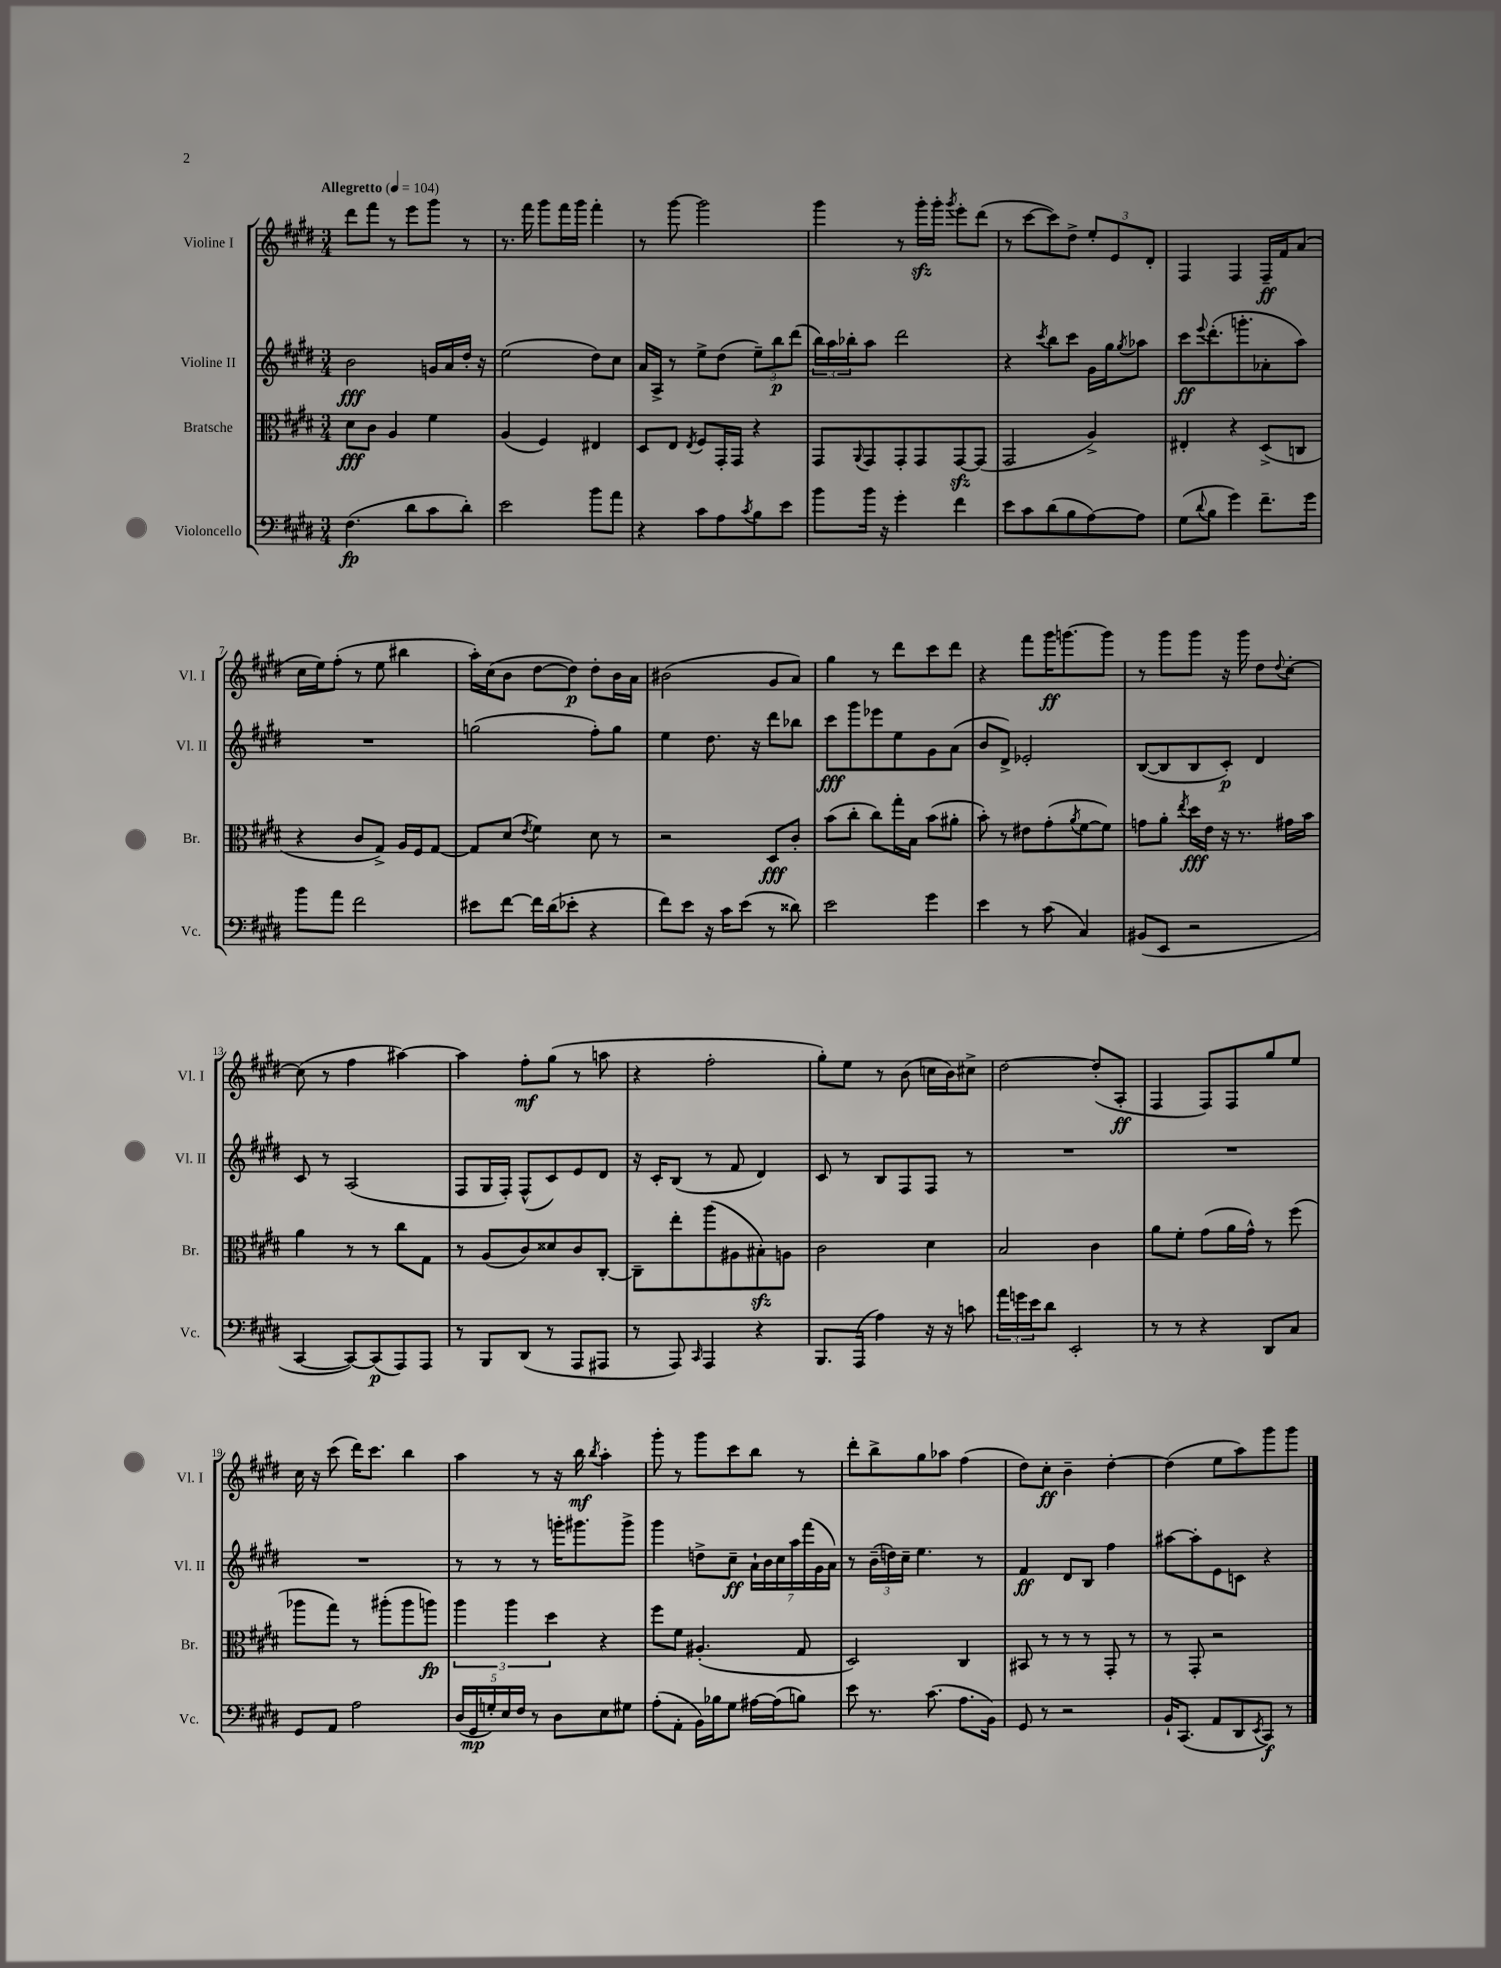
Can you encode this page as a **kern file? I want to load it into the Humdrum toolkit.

**kern	**dynam	**kern	**dynam	**kern	**dynam	**kern	**dynam
*part4	*part4	*part3	*part3	*part2	*part2	*part1	*part1
*staff4	*staff4	*staff3	*staff3	*staff2	*staff2	*staff1	*staff1
*I"Violoncello	*	*I"Bratsche	*	*I"Violine II	*	*I"Violine I	*
*I'Vc.	*	*I'Br.	*	*I'Vl. II	*	*I'Vl. I	*
*clefF4	*	*clefC3	*	*clefG2	*	*clefG2	*
*k[f#c#g#d#]	*	*k[f#c#g#d#]	*	*k[f#c#g#d#]	*	*k[f#c#g#d#]	*
*M3/4	*	*M3/4	*	*M3/4	*	*M3/4	*
*MM104	*	*MM104	*	*MM104	*	*MM104	*
=1	=1	=1	=1	=1	=1	=1	=1
!	!	!	!	!	!	!LO:TX:a:B:t=Allegretto	!
(4.F#\	fp	8d#\L	fff	2b\	fff	8ddd#\L	.
.	.	8c#\J	.	.	.	8fff#\J	.
.	.	4A/	.	.	.	8r	.
8d#\L	.	.	.	.	.	8eee\L	.
8c#\	.	4f#\	.	16gn/LL	.	8ggg#\J	.
.	.	.	.	16a/	.	.	.
8d#'\J)	.	.	.	16dd#'/JJ	.	8r	.
.	.	.	.	16r	.	.	.
=2	=2	=2	=2	=2	=2	=2	=2
2e\	.	(4A/	.	(2ee\	.	8.r	.
.	.	.	.	.	.	16fff#\	.
.	.	4F#/)	.	.	.	8ggg#\L	.
.	.	.	.	.	.	16fff#\L	.
.	.	.	.	.	.	16ggg#\JJ	.
8b\L	.	4E#X/	.	8dd#\L)	.	4fff#'\	.
8a\J	.	.	.	8cc#\J	.	.	.
=3	=3	=3	=3	=3	=3	=3	=3
4r	.	8D#/L	.	16a/LL	.	8r	.
.	.	.	.	16A^/JJ	.	.	.
.	.	8E/J	.	8r	.	[8ggg#\	.
.	.	8qE/	.	.	.	.	.
8c#\L	.	8F#/L	.	8ee^\L	.	2ggg#\]	.
8A\	.	16GG#'/L	.	(8dd#\J	.	.	.
.	.	16GG#/JJ	.	.	.	.	.
8qc#/	.	.	.	.	.	.	.
8B\	.	4r	.	12ee~\L)	.	.	.
.	.	.	.	12bb\	p	.	.
8e\J	.	.	.	.	.	.	.
.	.	.	.	(12ddd#\J	.	.	.
=4	=4	=4	=4	=4	=4	=4	=4
8b\L	.	8GG#/L	.	24bb\LL)	.	4ggg#\	.
.	.	.	.	24aa\	.	.	.
.	.	.	.	24bb-X'\J	.	.	.
.	.	8qqAA/	.	.	.	.	.
16b\Jk	.	8GG#/	.	8aa\J	.	.	.
16r	.	.	.	.	.	.	.
4g#'\	.	8GG#'/	.	2ddd#\	.	8r	.
.	.	8GG#/	.	.	.	16ggg#zz'\LL	.
.	.	.	.	.	.	16ggg#'\JJ	.
.	.	.	.	.	.	8qggg#/	.
4f#\	.	[8GG#zz/	.	.	.	8eee'\L	.
.	.	(8GG#/J]	.	.	.	(8ddd#\J	.
=5	=5	=5	=5	=5	=5	=5	=5
8e\L	.	2GG#/	.	4r	.	8r	.
8c#\	.	.	.	.	.	[8ccc#\L	.
.	.	.	.	8qccc#/	.	.	.
(8d#\	.	.	.	8bb\L	.	8ccc#\])	.
8B\	.	.	.	8ccc#\J	.	8dd#^\J	.
[8A\)	.	4A^/)	.	16g#\LL	.	12ee'/L	.
.	.	.	.	16gg#\J	.	.	.
.	.	.	.	.	.	12e/	.
.	.	.	.	8qgg#/	.	.	.
8A\J]	.	.	.	8aa-X\J	.	.	.
.	.	.	.	.	.	12d#'/J	.
=6	=6	=6	=6	=6	=6	=6	=6
(8G#\L	.	4E#X'/	.	8ccc#\L	ff	4F#/	.
8qqd#/	.	.	.	8qqeee/	.	.	.
8B\J	.	.	.	(8.ddd#'\	.	.	.
4g#\)	.	4r	.	.	.	4F#/	.
.	.	.	.	8.gggn'\	.	.	.
8.f#~\L	.	(8D#^/L	.	8a-X'\	.	16F#~/LL	ff
.	.	.	.	.	.	16f#/J	.
.	.	8Cn/J	.	8aa\J)	.	(8a/J	.
16g#\Jk	.	.	.	.	.	.	.
!!LO:LB:g=z
=7	=7	=7	=7	=7	=7	=7	=7
8b\L	.	4r	.	2.r	.	16cc#\LL	.
.	.	.	.	.	.	16ee\J)	.
8a\J	.	.	.	.	.	(8ff#'\J	.
2f#\	.	8c#/L	.	.	.	8r	.
.	.	8G#^/J)	.	.	.	8ee\	.
.	.	16A/LL	.	.	.	4bb#X\	.
.	.	16F#/J	.	.	.	.	.
.	.	[8G#/J	.	.	.	.	.
=8	=8	=8	=8	=8	=8	=8	=8
8e#X\L	.	8G#/L]	.	(2ggn\	.	16aa'\LL)	.
.	.	.	.	.	.	(16cc#\J	.
[8f#\J	.	(8d#/J	.	.	.	8b\J	.
.	.	8qe/	.	.	.	.	.
16f#\LL]	.	4f#\)	.	.	.	[8dd#\L	.
(16d#\J	.	.	.	.	.	.	.
8e-X'\J	.	.	.	.	.	8dd#\J])	p
4r	.	8d#\	.	8ff#'\L)	.	8dd#'\L	.
.	.	8r	.	8gg\J	.	16b\L	.
.	.	.	.	.	.	16a\JJ	.
=9	=9	=9	=9	=9	=9	=9	=9
8f#\L)	.	2r	.	4ee\	.	(2b#X\	.
8e\J	.	.	.	.	.	.	.
16r	.	.	.	8.dd#\	.	.	.
16c#\KL	.	.	.	.	.	.	.
(8e\J	.	.	.	.	.	.	.
.	.	.	.	16r	.	.	.
8r	.	8D#/L	fff	8ddd#\L	.	8g#/L	.
8d##X\)	.	8c#'/J	.	8bb-X\J	.	8a/J)	.
=10	=10	=10	=10	=10	=10	=10	=10
2e\	.	(8b\L	.	8ccc#\L	fff	4gg#\	.
.	.	8cc#'\J	.	8ggg#\	.	.	.
.	.	8cc#\L)	.	8eee-X\	.	8r	.
.	.	16gg#'\L	.	8ee\	.	8ddd#\L	.
.	.	16B\JJ	.	.	.	.	.
4g#\	.	(8b\L	.	8g#\	.	8ccc#\	.
.	.	8a#X'\J	.	(8a\J	.	8ddd#\J	.
=11	=11	=11	=11	=11	=11	=11	=11
4e\	.	8b'\)	.	8b/L	.	4r	.
.	.	8r	.	8d#^/J)	.	.	.
8r	.	8e#X\L	.	2e-X'/	.	8fff#\L	.
(8c#\	.	(8g#'\	.	.	.	16ggg#\K	ff
.	.	.	.	.	.	[8.gggn\	.
.	.	8qa/	.	.	.	.	.
4C#/)	.	[8f#\	.	.	.	.	.
.	.	8f#\J])	.	.	.	8ggg\J]	.
=12	=12	=12	=12	=12	=12	=12	=12
(8BB#X/L	.	8gn\L	.	([8B/L	.	8r	.
8EE/J	.	8a'\J	.	8B/]	.	8ggg#\L	.
.	.	8qee/	.	.	.	.	.
2r	.	16dd#\LL	fff	8B/	.	8ggg#\J	.
.	.	16e\JJ	.	.	.	.	.
.	.	16r	.	8c#'/J)	p	16r	.
.	.	8.r	.	.	.	16ggg#\	.
.	.	.	.	4d#/	.	8dd#\L	.
.	.	.	.	.	.	8qqdd#/	.
.	.	16g#X\LL	.	.	.	[8cc#'\J	.
.	.	16b\JJ	.	.	.	.	.
!!LO:LB:g=z
=13	=13	=13	=13	=13	=13	=13	=13
[4CC#/	.	4a\	.	8c#/	.	(8cc#\]	.
.	.	.	.	8r	.	8r	.
8CC#/L_)	.	8r	.	(2A/	.	4ff#\	.
(8CC#/]	p	8r	.	.	.	.	.
8AAA/)	.	8cc#\L	.	.	.	[4aa#X\)	.
8AAA/J	.	8G#\J	.	.	.	.	.
=14	=14	=14	=14	=14	=14	=14	=14
8r	.	8r	.	8F#/L	.	4aa#\]	.
8BBB/L	.	(8A/L	.	16G#/L	.	.	.
.	.	.	.	16F#'/JJ)	.	.	.
(8DD#/J	.	8c#/)	.	(8F#^^/L	.	8ff#'\L	mf
8r	.	8d##X/	.	8c#/)	.	(8gg#\J	.
8AAA/L	.	8c#/	.	8e/	.	8r	.
8AAA#X/J	.	[8C#'/J	.	8d#/J	.	8aan\	.
=15	=15	=15	=15	=15	=15	=15	=15
8r	.	8C#~\L]	.	16r	.	4r	.
.	.	.	.	16c#'/KL	.	.	.
8AAA/)	.	8ee'\	.	(8B/J	.	.	.
16qqCC#/	.	.	.	.	.	.	.
4AAA/	.	(8aa\	.	8r	.	2ff#'\	.
.	.	8A#X\	.	8f#/	.	.	.
4r	.	8B#Xzz'\)	.	4d#/)	.	.	.
.	.	8An\J	.	.	.	.	.
=16	=16	=16	=16	=16	=16	=16	=16
8.BBB/L	.	2c#\	.	8c#/	.	8gg#'\L)	.
.	.	.	.	8r	.	8ee\J	.
(16AAA/Jk	.	.	.	.	.	.	.
4A\)	.	.	.	8B/L	.	8r	.
.	.	.	.	8F#/	.	(8b\	.
16r	.	4d#\	.	8F#/J	.	16ccn\LL	.
16r	.	.	.	.	.	16b\J)	.
8cn\	.	.	.	8r	.	8cc#X^\J	.
=17	=17	=17	=17	=17	=17	=17	=17
24a\LL	.	2B/	.	2.r	.	[2dd#\	.
24gn\	.	.	.	.	.	.	.
24e\J	.	.	.	.	.	.	.
8d#\J	.	.	.	.	.	.	.
2EE'/	.	.	.	.	.	.	.
.	.	4c#\	.	.	.	(8dd#'/L]	.
.	.	.	.	.	.	8A'/J	ff
=18	=18	=18	=18	=18	=18	=18	=18
8r	.	8a\L	.	2.r	.	4F#/	.
8r	.	8f#'\J	.	.	.	.	.
4r	.	(8g#\L	.	.	.	8F#/L)	.
.	.	16a\L	.	.	.	8F#/	.
.	.	16g#^^\JJ)	.	.	.	.	.
8DD#/L	.	8r	.	.	.	8gg#/	.
8C#/J	.	(8ff#\	.	.	.	8ee/J	.
!!LO:LB:g=z
=19	=19	=19	=19	=19	=19	=19	=19
8GG#/L	.	8aa-X\L	.	2.r	.	16cc#\	.
.	.	.	.	.	.	16r	.
8AA/J	.	8gg#\J)	.	.	.	(8ccc#\	.
2A\	.	8r	.	.	.	16ddd#\KL)	.
.	.	.	.	.	.	8.ccc#\J	.
.	.	(8aa#X'\L	.	.	.	.	.
.	.	8aa#\	.	.	.	4bb\	.
.	.	8aan\J)	fp	.	.	.	.
=20	=20	=20	=20	=20	=20	=20	=20
(20D#/LL	.	6aa\	.	8r	.	4aa\	.
20GG#/	mp	.	.	.	.	.	.
20Gn'/)	.	.	.	.	.	.	.
.	.	.	.	8r	.	.	.
20E/	.	.	.	.	.	.	.
.	.	6aa\	.	.	.	.	.
20F#/JJ	.	.	.	.	.	.	.
8r	.	.	.	8r	.	8r	.
.	.	6dd#\	.	.	.	.	.
8D#\L	.	.	.	16gggn'\KL	.	16r	.
.	.	.	.	8.ggg#X\	.	16bb\	mf
.	.	.	.	.	.	8qbb/	.
8E\	.	4r	.	.	.	4aa'\	.
8G#X\J	.	.	.	8ggg#^\J	.	.	.
=21	=21	=21	=21	=21	=21	=21	=21
(8A'\L	.	8ff#\L	.	4ggg#\	.	8ggg#'\	.
8AA'\J	.	8f#\J	.	.	.	8r	.
16BB\LL)	.	(4.A#X'/	.	8ddn^\L	.	8ggg#\L	.
16B-X\J	.	.	.	.	.	.	.
8G#\J	.	.	.	8cc#~\J	ff	8ccc#\	.
[16A#X\LL	.	.	.	28a`\LL	.	8bb\J	.
.	.	.	.	28b\	.	.	.
(16A#\J]	.	.	.	.	.	.	.
.	.	.	.	28cc#\	.	.	.
.	.	.	.	28aa\	.	.	.
8Bn\J)	.	8G#/	.	.	.	8r	.
.	.	.	.	(28fff#\	.	.	.
.	.	.	.	28g#\	.	.	.
.	.	.	.	28a\JJ)	.	.	.
=22	=22	=22	=22	=22	=22	=22	=22
8e\	.	2D#/)	.	8r	.	8ddd#'\L	.
8.r	.	.	.	(24b~\LL	.	8bb^\	.
.	.	.	.	24ddn\)	.	.	.
.	.	.	.	24cc#~\JJ	.	.	.
.	.	.	.	4.ee\	.	8gg#\	.
(8.c#\	.	.	.	.	.	.	.
.	.	.	.	.	.	8aa-X\J	.
8.A\L	.	4C#/	.	.	.	(4ff#\	.
.	.	.	.	8r	.	.	.
16BB\Jk)	.	.	.	.	.	.	.
=23	=23	=23	=23	=23	=23	=23	=23
8GG#/	.	8BB#X/	.	4f#/	ff	8dd#\L)	.
8r	.	8r	.	.	.	8cc#'\J	ff
2r	.	8r	.	8d#/L	.	4b~\	.
.	.	8r	.	8B/J	.	.	.
.	.	8GG#'/	.	4ff#\	.	[4dd#'\	.
.	.	8r	.	.	.	.	.
=24	=24	=24	=24	=24	=24	=24	=24
16BB`/KL	.	8r	.	[8aa#X\L	.	(4dd#\]	.
(8.CC#/J	.	.	.	.	.	.	.
.	.	8GG#'/	.	8aa#'\]	.	.	.
8AA/L	.	2r	.	8e\	.	8ee\L	.
8DD#/	.	.	.	8cn\J	.	8aa\)	.
8qEE/	.	.	.	.	.	.	.
8CC#/J)	f	.	.	4r	.	8ggg#\	.
8r	.	.	.	.	.	8ggg#\J	.
==	==	==	==	==	==	==	==
*-	*-	*-	*-	*-	*-	*-	*-
